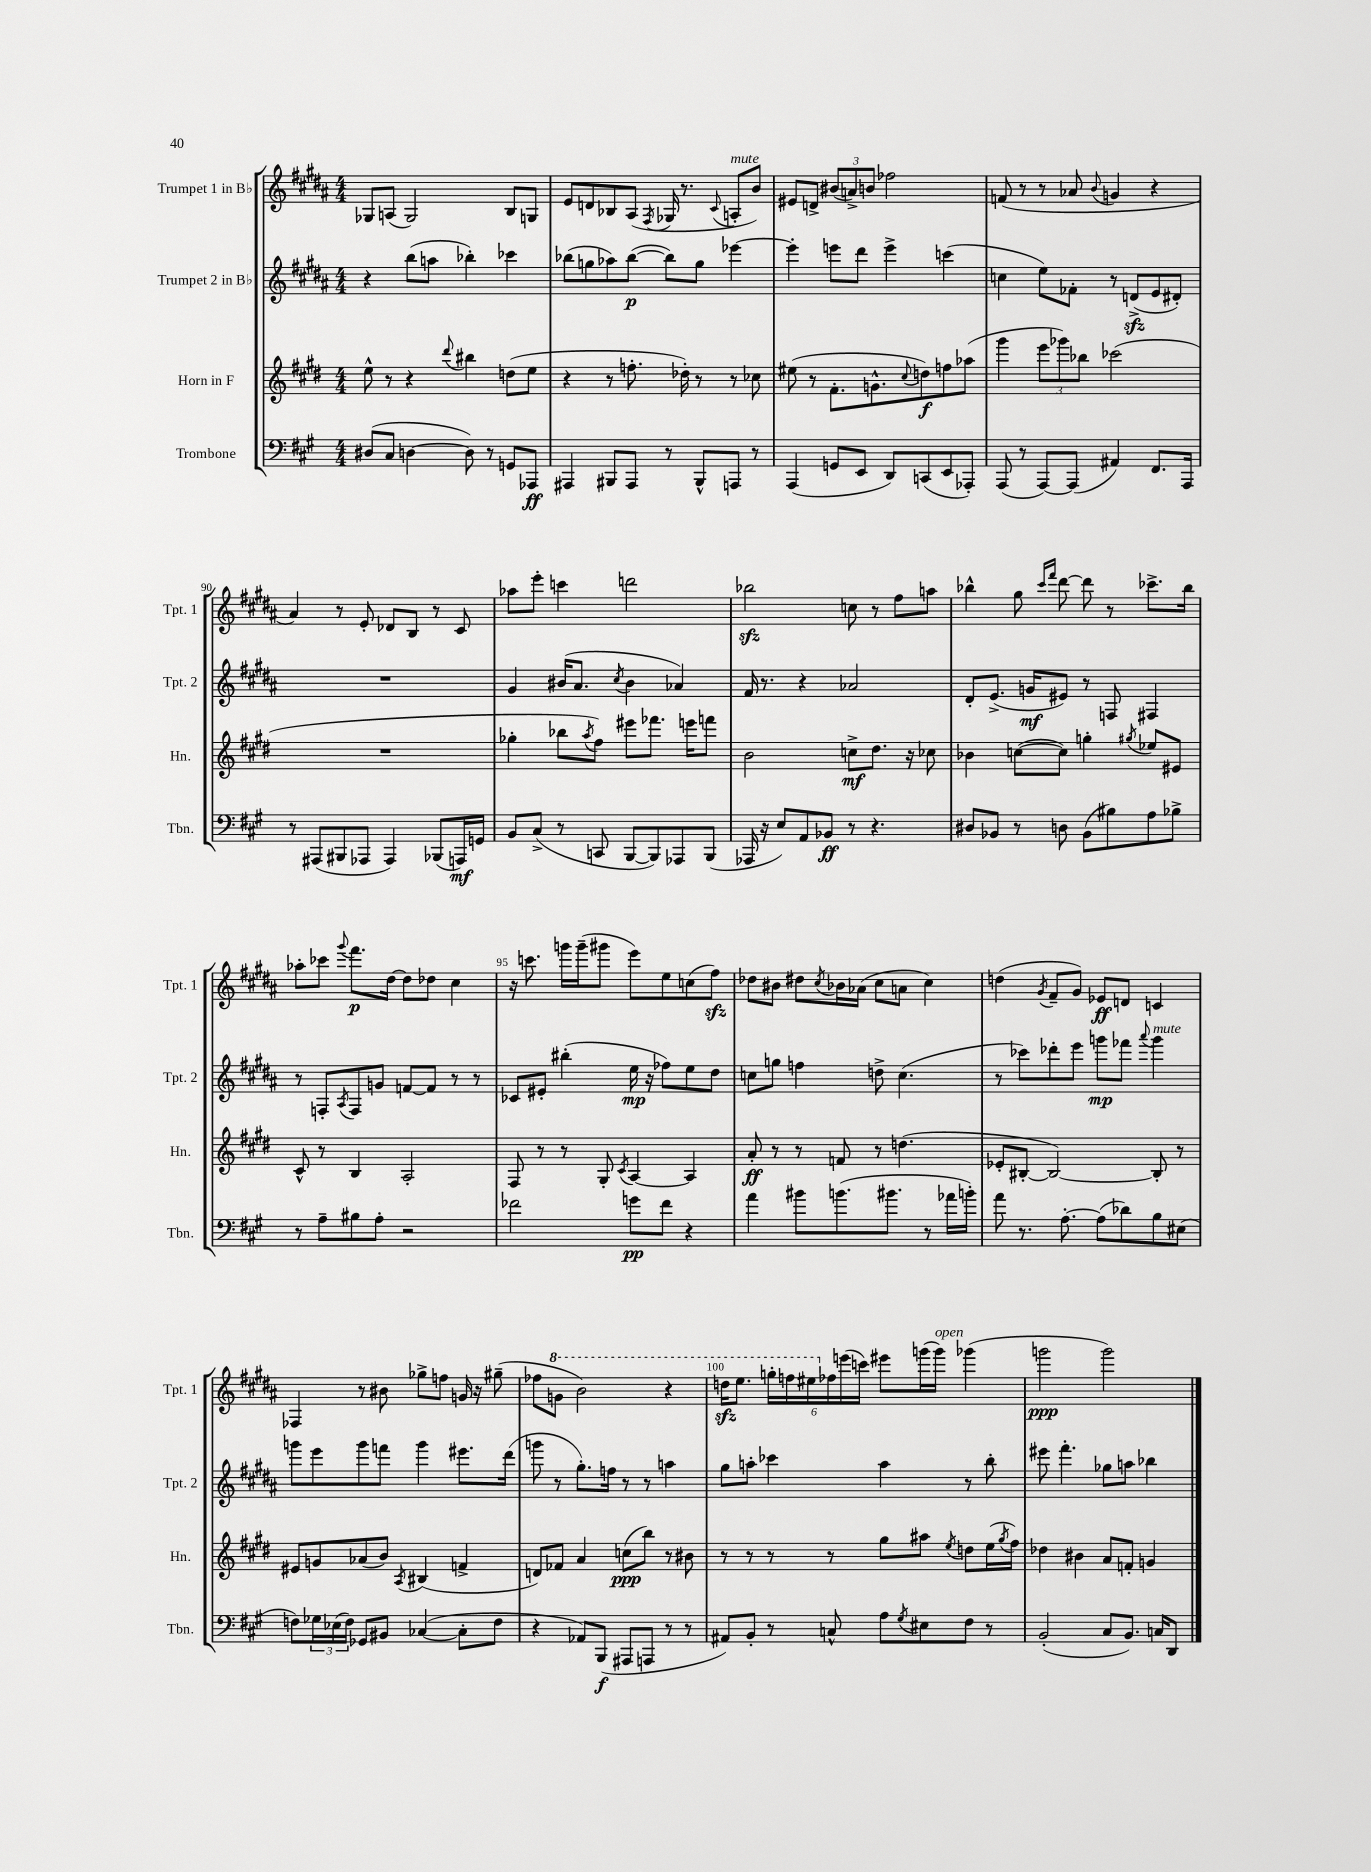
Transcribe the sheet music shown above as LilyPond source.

<<
\new StaffGroup <<
\new Staff = "s0" \with { instrumentName = "Trumpet 1 in Bb" shortInstrumentName = "Tpt. 1" } {
    \clef treble \key b \major \numericTimeSignature \time 4/4
    ges8 a8( ges2) b8 g8 |
    e'8 d'8 bes8 ais8( \acciaccatura { fis8 } ges16 r8. \appoggiatura { cis'8 } a8-.^\markup { \italic "mute" } b'8) |
    eis'8 d'8-> \tuplet 3/2 { bis'8( a'8->) b'8 } fes''2 |
    f'8( r8 r8 aes'8 \appoggiatura { b'8 } g'4 r4 |
    ais'4) r8 e'8-. des'8 b8 r8 cis'8 |
    aes''8 e'''8-. c'''4 d'''2 |
    bes''2\sfz c''8 r8 fis''8 a''8 |
    bes''4-^ gis''8 \grace { cis'''16 fis'''16 } dis'''8~ dis'''8 r8 ces'''8.-> bes''16 |
    aes''8-. ces'''8 \appoggiatura { gis'''8 } fis'''8.\p dis''16~ dis''8 des''8 cis''4 |
    r16 c'''8. g'''16 g'''16--( gis'''8 e'''8) e''8 c''8( fis''8\sfz) |
    des''8 bis'8 dis''8 \acciaccatura { cis''8 } bes'16 aes'16( cis''8 a'8 cis''4) |
    d''4( \acciaccatura { gis'8 } fis'8-- gis'8) ees'8\ff d'8 c'4 |
    fes4 r8 bis'8 ges''8-> f''8 g'16 r16 gis''8--( |
    fes''8 \ottava #1 g''8 b''2) r4 |
    d'''16\sfz e'''8. \tuplet 6/4 { g'''16-. f'''16 eis'''16 \ottava #0 fes''16 e'''16( c'''16) } eis'''8 g'''!16( g'''16^\markup { \italic "open" }) ges'''4( |
    g'''2\ppp g'''2) \bar "|." |
}
\new Staff = "s1" \with { instrumentName = "Trumpet 2 in Bb" shortInstrumentName = "Tpt. 2" } {
    \clef treble \key b \major \numericTimeSignature \time 4/4
    r4 b''8( a''8 bes''4-.) ces'''4 |
    bes''8( g''8 aes''8) bes''8~\p( bes''8) g''8 ees'''4~ |
    ees'''4-. e'''8 dis'''8 e'''4-> c'''4( |
    c''4 e''8) fes'8-. r8 d'8->\sfz( e'8 dis'8-.) |
    R1 |
    gis'4 bis'16( ais'8. \acciaccatura { cis''8 } bis'4 aes'4) |
    fis'16 r8. r4 aes'2 |
    dis'8-. e'8.->( g'16\mf eis'8) r8 f8 fis4 |
    r8 f8-. \acciaccatura { ais8 } f8 g'8 f'8~ f'8 r8 r8 |
    ces'8 eis'8-. bis''4-.( e''16\mp r16 fes''8) e''8 dis''8 |
    c''8 g''8 f''4 d''8-> c''4.( |
    r8 ces'''8) des'''8-. e'''8 g'''8\mp fes'''8 \appoggiatura { ais'''8 } g'''4^\markup { \italic "mute" } |
    g'''8 e'''8 g'''8 f'''8 g'''4 eis'''8. dis'''16( |
    g'''8 r8 gis''8.-.) f''16 r8 r8 a''4 |
    gis''8 a''8-. ces'''4 a''4 r8 b''8-. |
    eis'''8 fis'''4.-. ges''8 a''8 bes''4 \bar "|." |
}
\new Staff = "s2" \with { instrumentName = "Horn in F" shortInstrumentName = "Hn." } {
    \clef treble \key e \major \numericTimeSignature \time 4/4
    e''8-^ r8 r4 \appoggiatura { dis'''8 } bis''4 d''8( e''8 |
    r4 r8 f''8.-. des''16-.) r8 r8 ces''8 |
    eis''8( r8 fis'8.-. g'8.-^ \appoggiatura { cis''8 } d''8\f) f''8 aes''8( |
    gis'''4 \tuplet 3/2 { e'''8 ges'''8) bes''8 } ces'''2( |
    R1 |
    ges''4-. bes''8 \acciaccatura { a''8 } fis''8) eis'''8 fes'''8. e'''16 f'''8 |
    b'2 c''8->\mf dis''8. r16 ces''8 |
    bes'4 c''8~( c''8) g''4-. \acciaccatura { gis''8 } ees''8 eis'8 |
    cis'8-^ r8 b4 a2-. |
    fis8 r8 r8 gis8-. \acciaccatura { cis'8 } a4~ a4 |
    a'8-.\ff r8 r8 f'8 r8 d''4.( |
    ees'8-. bis8~-. bis2~) bis8-. r8 |
    eis'8 g'8 aes'8( b'8) \acciaccatura { a8 } bis4( f'4-> |
    d'8) fes'8 a'4 c''8\ppp( b''8) r8 bis'8 |
    r8 r8 r8 r8 gis''8 ais''8 \acciaccatura { e''8 } d''8 e''16( \acciaccatura { gis''8 } fis''16) |
    des''4 bis'4 a'8 f'8-. g'4 \bar "|." |
}
\new Staff = "s3" \with { instrumentName = "Trombone" shortInstrumentName = "Tbn." } {
    \clef bass \key a \major \numericTimeSignature \time 4/4
    dis8( cis8 d4~ d8) r8 g,8 aes,,8\ff |
    ais,,4 bis,,8 ais,,8 r8 bis,,8-^ a,,8 r8 |
    a,,4( g,8 e,8 d,8) c,8( e,8 aes,,8-.) |
    a,,8( r8 a,,8~) a,,8( ais,4) fis,8. a,,16 |
    r8 ais,,8( bis,,8 aes,,8 aes,,4) bes,,8( a,,16\mf) g,16 |
    b,8 cis8->( r8 c,8 b,,8~ b,,8) aes,,8 b,,8( |
    aes,,16 r16 e8) a,8 bes,8\ff r8 r4. |
    dis8 bes,8 r8 d8 bes,8( bis8) a8 bes8-> |
    r8 a8-- bis8 a8-. r2 |
    fes'2 g'8\pp fes'8 r4 |
    a'4 bis'8 b'8.( bis'8. r8 aes'16 b'16-.) |
    a'8 r8. a8.~-. a8( des'8) b8 eis8( |
    f8) \tuplet 3/2 { ges16 ees16( f16) } ges,8 bis,8 ces4~( ces8-. f8 |
    r4 aes,8) b,,8\f( ais,,8 a,,8 r8 r8 |
    ais,8) b,8-. r8 c8-^ a8 \acciaccatura { gis8 } eis8 fis8 r8 |
    b,2-.( cis8 b,8.) c16 d,8 \bar "|." |
}
>>
>>
\layout { \context { \Score currentBarNumber = #86 \override BarNumber.break-visibility = ##(#f #t #t) barNumberVisibility = #(every-nth-bar-number-visible 5) } }
